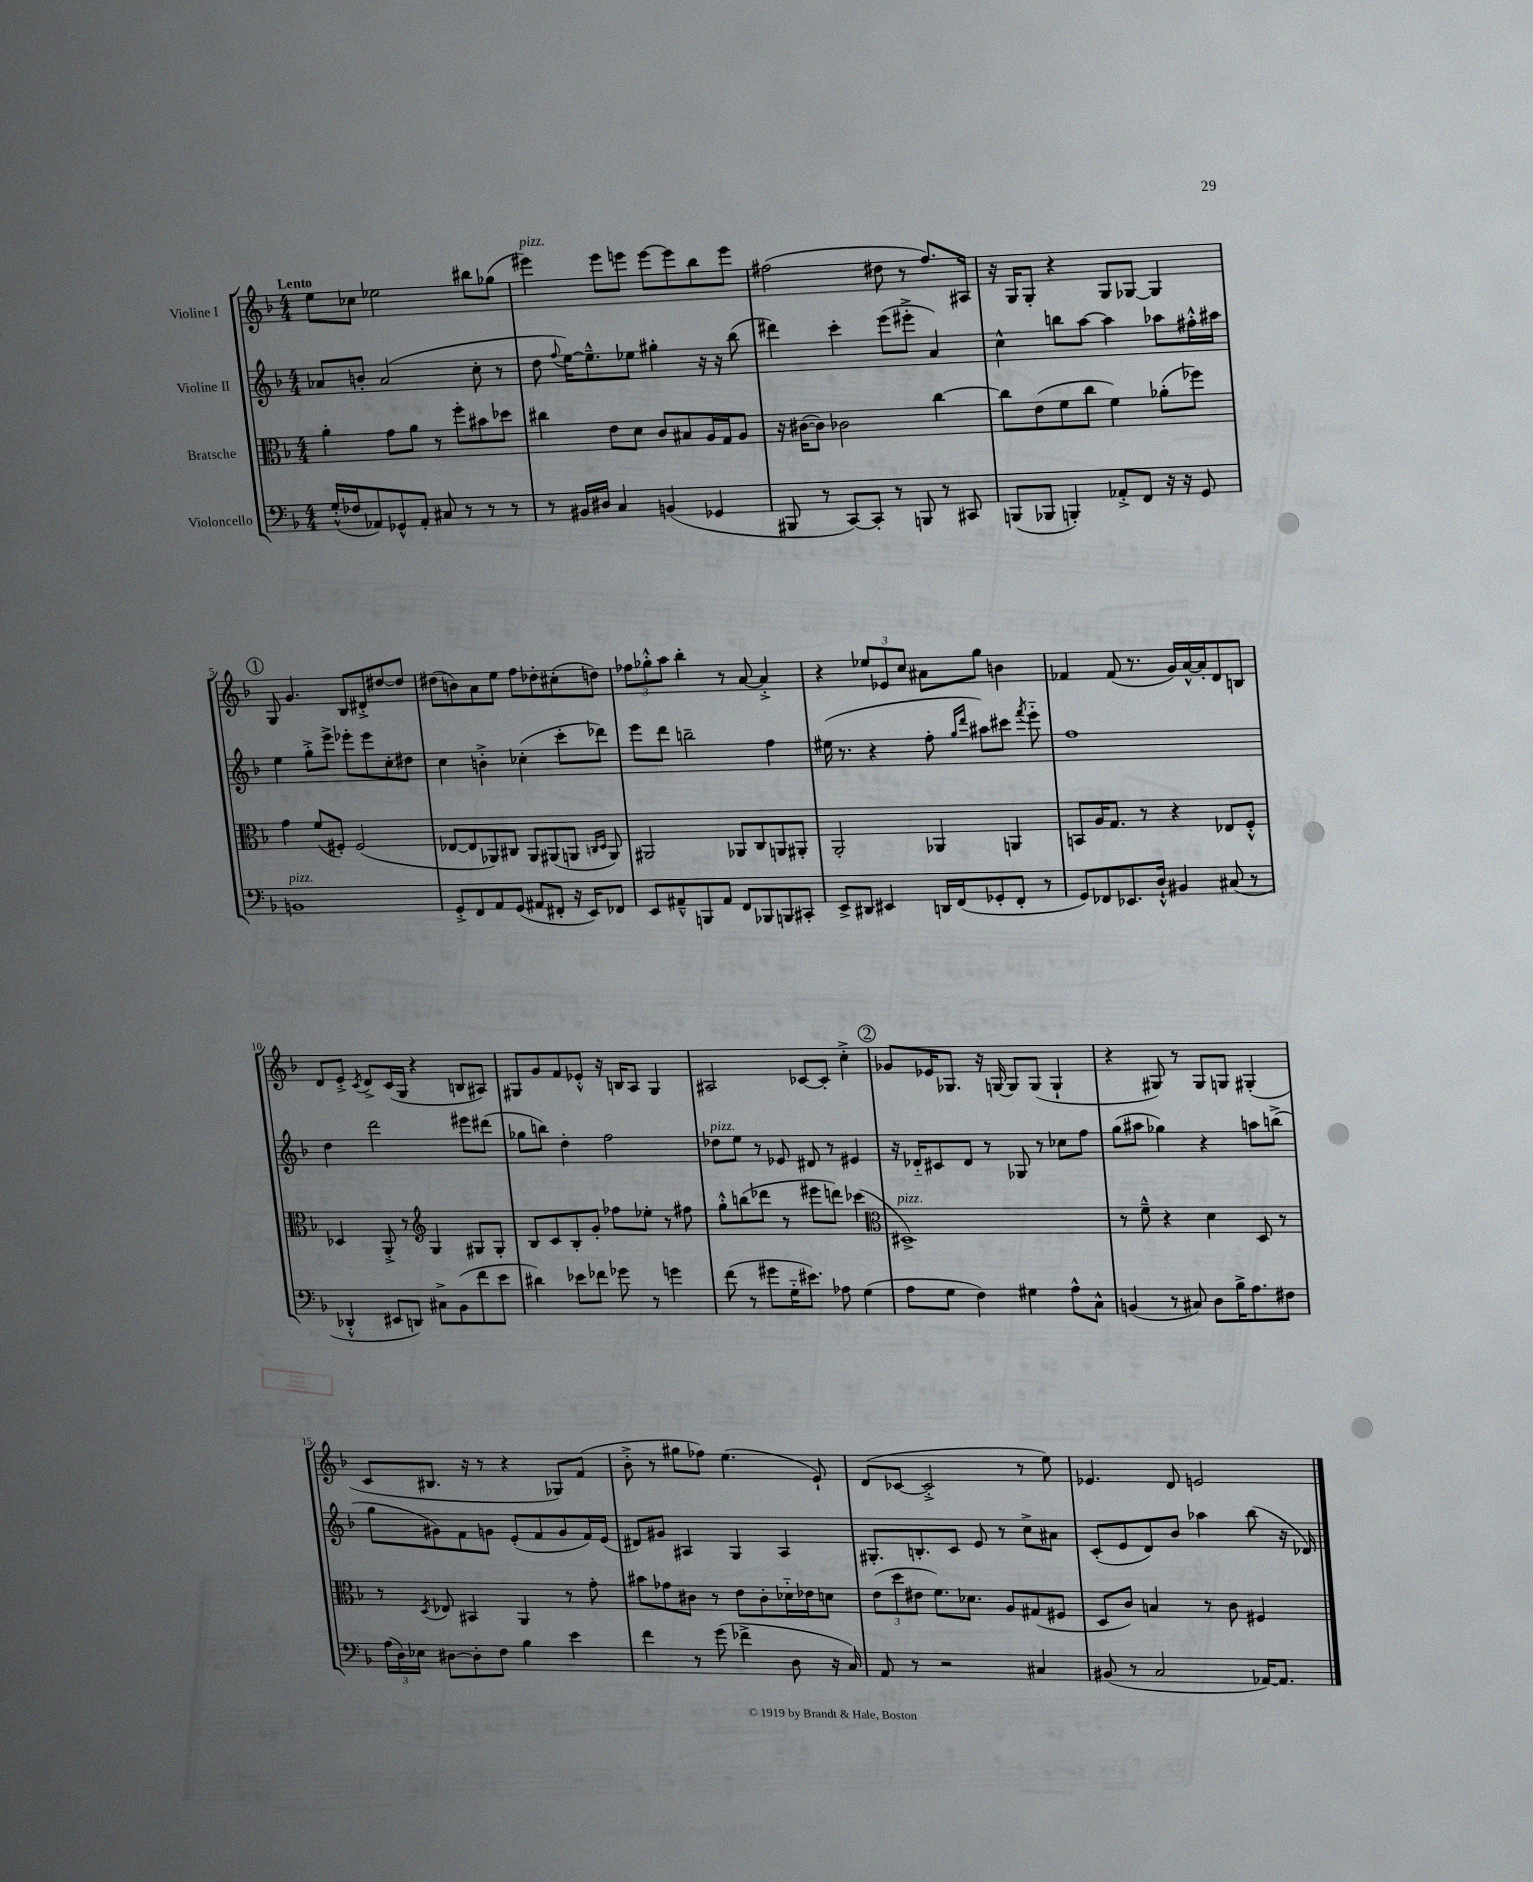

**kern	**kern	**kern	**kern
*staff4	*staff3	*staff2	*staff1
*clefF4	*clefC3	*clefG2	*clefG2
*k[b-]	*k[b-]	*k[b-]	*k[b-]
*M4/4	*M4/4	*M4/4	*M4/4
(16G'^^	4a'	8a-	8ee
16F-	.	.	.
8AA-)	.	8b'	8cc-
8GG-^^	8g	(2a-	2ee-
8AA-'	8a	.	.
8C#	8r	.	.
8r	8ff'	.	.
8r	8b#	8cc'	8bb#
8r	8dd-	8r	(8gg-
=	=	=	=
8r	4cc#	8dd	4eee#)
.	.	8qqff	.
16BB#	.	[16ee)	.
16D#	.	8.ee~^^]	.
4C	8e	.	8eee#
.	8d	8ee-	8eee
(4BB	8c	4gg#'	[8eee
.	8B#	.	8eee]
4GG-	16A	16r	8bb-
.	16G	16r	.
.	8A	(8bb-	8eee
=	=	=	=
8BBB#	16r	4ddd#)	(2ff#
.	([16c#	.	.
8r	8c#])	.	.
[8CC)	2c-	4ccc'	.
8CC']	.	.	.
8r	.	(8eee	8dd#
8BBB	.	8eee#'^	8r
8r	[4cc	4a)	8.ff#)
8CC#	.	.	.
.	.	.	16A#
=	=	=	=
(8BBB	8cc]	4cc^^	16r
.	.	.	16G
8BBB-	(8e	.	8G'
4BBB')	8f	8bb	4r
.	8cc	[8aa	.
8AA-'^	4f)	4aa]	8G
8FF	.	.	[8G-
16r	(8a-'	8aa-	4G-]
16r	.	.	.
8GG	8ff-)	16ff#'^^	.
.	.	16aa#	.
=	=	=	=
1BB	4g	4ee	8G
.	.	.	4.g
.	(8f	8gg'^	.
.	8F#')	8eee^	.
.	(2F#	8eee-'	8B-
.	.	8eee-	8d#'^
.	.	8cc'	[8dd#
.	.	8dd#	8dd#]
=	=	=	=
8GG'^	[8E-	4cc	(8dd#
8FF	8E-]	.	8b)
8AA	8AA-)	4b'^	8a
(8GG	8C#	.	8ee
8AA#	8AA-	(4cc-'	8ff
8FF#'	(8AA#	.	8dd-'
16r	8AA	8ccc'	(8cc#'
16EE)	.	.	.
.	16qqC	.	.
.	16qqD	.	.
8FF-	8AA)	8ddd-)	8dd)
=	=	=	=
8EE	2AA#	8eee	12ff-
.	.	.	12gg-'^^
8AA#~^^	.	8ddd	.
.	.	.	12aa
8BBB	.	2bb~	4bb-'
8AA#	.	.	.
8FF	8AA-	.	8r
8BBB-	8C	.	[8a
8BBB	8AA	4ff	4a'^]
8CC#'	8AA#'	.	.
=	=	=	=
8EE^	2AA'	(16ee#	4r
.	.	8.r	.
8DD#	.	.	.
4EE#	.	4r	12ee-
.	.	.	12e-
.	.	.	12cc
16DD	4AA-	8ff'	8a#
(16FF	.	.	.
.	.	16qqgg	.
.	.	16qqddd	.
8GG-'	.	8aa#)	8gg
8FF'	4AA	8ccc#	4b
.	.	8qfff	.
8r	.	8eee'~	.
=	=	=	=
8GG)	8BB	1ff	4f-
8FF-	16A	.	.
.	8.G	.	.
8.EE-	.	.	(8f-
.	8r	.	8.r
16D`^^	.	.	.
4BB#	4r	.	.
.	.	.	16g)
.	.	.	[16a^^
.	.	.	16a']
(8C#	8E-	.	8d
8r	8F'^^	.	8B
=	=	=	=
4DD-'^^	4D-	4dd	8d
.	.	.	8e'^
.	.	.	8qc
8EE#	8AA'^	2ddd	8d^
8DD)	8r	.	(16c
.	.	.	16G
*	*clefG2	*	*
8C#^	4G	.	4r
(8BB-	.	.	.
8f	8G#	8eee#	8B
8e	8G#'	(8ddd#	8A#)
=	=	=	=
4d#)	8B-	8gg-	8G#
.	8c	8bb)	8g
8e-	8B-'	4dd'	8f
8f-	8g'	.	8e-'^^
8g-	8ff-	2ff	16r
.	.	.	16B
8r	8ee-'	.	8A
4g	8r	.	4G#
.	8ff#	.	.
=	=	=	=
(8f	8gg'^^	8dd-	2A#
8r	(8bb	8ee	.
8g#	8ddd-	8r	.
16G'~	8r	8e-	.
8.e#)	.	.	.
.	8eee#	8d#	[8c-
8A-	8ddd)	8r	8c-']
(4G	(4ccc-	4e#	4cc'^
=	=	=	=
*	*clefC3	*	*
8A	1D#^)	16r	8g-
.	.	16d-'~	.
8G	.	8c#	16e-
.	.	.	8.G-
4F)	.	8d-	.
.	.	8r	16r
.	.	.	[16G
4G#	.	8G-	8G]
.	.	8r	(8G
8A^^	.	8cc-	4G`
8C^^	.	8ff	.
=	=	=	=
(4BB	8r	(8gg	4r
.	8f~^^	8aa#	.
8r	4r	4gg-)	8G#)
8C#)	.	.	8r
8D	4d	4r	8G#
16B-^	.	.	8G
8.A	.	.	.
.	8D	8aa	(4G#'
8F#	8r	(8bb^	.
=	=	=	=
(24A	8r	8gg	8c
24D)	.	.	.
24E-	.	.	.
.	8qD	.	.
[8D#	8E-	8g#)	8.B#
8D#']	4BB#	8f	.
.	.	.	16r
8F	.	8g	8r
4B-	4AA	(8e'	4r
.	.	8f	.
4e	8r	8g	8G-)
.	8g'	16f)	(8f
.	.	(16e	.
=	=	=	=
4f	8b#	8d#)	8b-'^
.	8g-	8g#	8r
8r	8c#	4A#	8gg#
(8g	8r	.	8ff-)
4f-^	8e	4G	(4.ee
.	8c#'	.	.
8D	16d-'~	4A#	.
.	16e-	.	.
16r	8d	.	8e`)
16C)	.	.	.
=	=	=	=
8AA	(12e	8.G#'	(8d
.	12dd	.	.
8r	.	.	[8c-
.	12e#	.	.
.	.	8.B'	.
2r	8.f)	.	2c-'^]
.	.	8c	.
.	8.d-	.	.
.	.	8e	.
.	8A	8r	.
4C#	(8G#	8cc^	8r
.	8F#	8a#	8ee)
=	=	=	=
(8BB#	8D	(8c'	4.e-
8r	8c)	8e	.
2C	4B	8d)	.
.	.	8b-	8d
.	8r	4aa-	2e
.	8c	.	.
[16AA-)	4F#	(8bb-	.
8.AA-]	.	.	.
.	.	16r	.
.	.	16d-)	.
==	==	==	==
*-	*-	*-	*-
